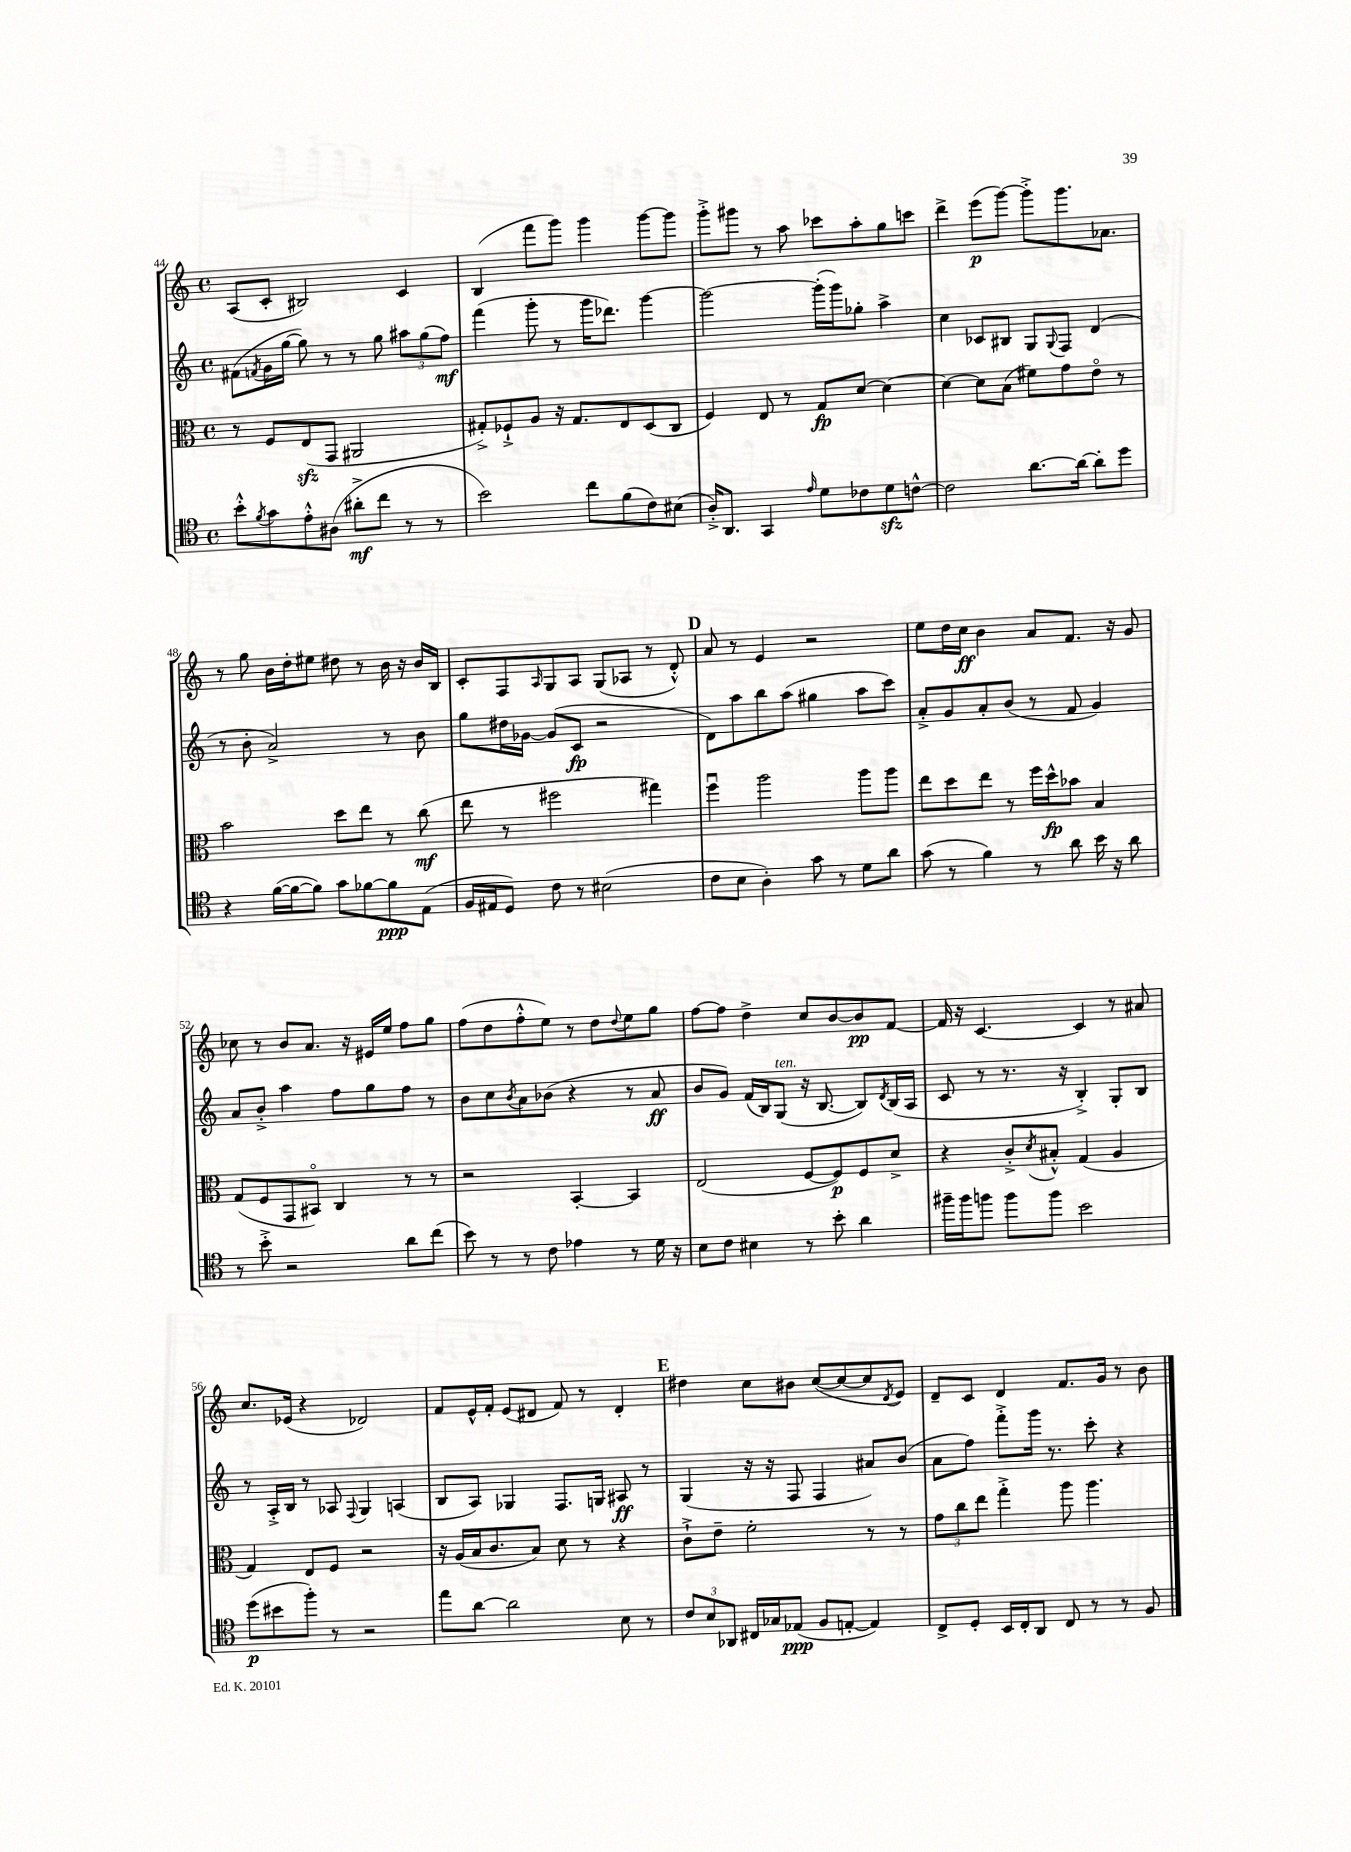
<<
\new StaffGroup <<
\new Staff = "s0" {
    \clef treble \key c \major \defaultTimeSignature \time 4/4
    a8( c'8-. bis2) c'4 |
    b4( f'''8 g'''8) g'''4 g'''8~ g'''8 |
    g'''8-.-> gis'''8 r8 a''8 ces'''8 a''8-. g''8 c'''8 |
    d'''4-> e'''8\p( g'''8~) g'''8-.-> g'''8. aes'8. |
    r8 g''8 b'16 d''16-. eis''8 dis''8 r8 b'16 r16 b'16 b16 |
    c'8-. f8 \grace { a16 } g8 a8 g8( aes8 r8 d'8-.-^) |
    \mark \markup { \bold "D" } a'8 r8 e'4 r2 |
    e''8 d''16 c''16\ff b'4 a'8 f'8. r16 g'8 |
    ces''8 r8 b'8 a'8. r16 eis'16 e''16 f''8 g''8 |
    f''8( d''8 f''8-.-^ e''8) r8 d''8 \appoggiatura { d''8 } e''8 g''8 |
    f''8~ f''8 d''4-> c''8 b'8~ b'8\pp f'8~ |
    f'16 r16 c'4.~ c'4 r8 ais'8 |
    c''8. ees'16( r4 des'2) |
    f'8 e'16-^ f'16-. e'8( dis'8 f'8) r8 dis'4-. |
    \mark \markup { \bold "E" } dis''4 c''8 bis'8 c''8~( c''8~ c''8 \acciaccatura { d'8 } e'8) |
    d'8-- c'8 d'4 f'8. g'16 r8 b'8 \bar "|." |
}
\new Staff = "s1" {
    \clef treble \key c \major \defaultTimeSignature \time 4/4
    fis'8( \acciaccatura { f'8 } g'16 g''16~ g''8) r8 r8 g''8 \tuplet 3/2 { ais''8 g''8( f''8\mf) } |
    f'''4( g'''8-. r8 g'''16 des'''8.) g'''4~ |
    g'''2~ g'''16-.( g'''16) ges''8-. a''4-> |
    c''4 ces'8 bis8 g8 \appoggiatura { g8 } f8 d'4( |
    r8 b'8-. a'2->) r8 b'8 |
    g''8 dis''16 ges'16~ ges'8( c'8\fp r2 |
    \mark \markup { \bold "D" } d'8) a''8 b''8 a''8( gis''4 a''8 c'''8) |
    a'8-.-> g'8 a'8-. b'8( r8 f'8 g'4) |
    a'8 b'8-.-> a''4 f''8 g''8 f''8 r8 |
    b'8 c''8 \acciaccatura { b'8 } a'8 bes'8( r4 r8 a'8\ff |
    b'8 g'8) f'16( b16) g8^\markup { \italic "ten." }( r16 b8.~ b8) \acciaccatura { d'8 } b16( a16 |
    c'8 r8 r8. r16 b4-.->) g8-. b8 |
    r8 a16-.-> b16 r8 aes8 \appoggiatura { f8 } g4 a4( |
    b8 a8) ges4 f8. g16 ais8\ff r8 |
    \mark \markup { \bold "E" } g4( r16 r16 f8 f4 ais'8) b'8( |
    a'8 f''8) f'''8-.-> g'''16 r8. c'''8-. r4 \bar "|." |
}
\new Staff = "s2" {
    \clef alto \key c \major \defaultTimeSignature \time 4/4
    r8 f8 e8\sfz( g,8 ais,2 |
    gis8-.->) fes8-!-> a8 r16 gis8. e8 d8( c8 |
    f4) e8 r8 g8\fp d'8~ d'4~ |
    d'4~ d'8 b8( fis'8) g'8 e'8\flageolet r8 |
    b'2 d''8 e''8 r8 c''8\mf( |
    e''8 r8 fis''2 gis''4) |
    \mark \markup { \bold "D" } f''4\downbow a''2 a''8 a''8 |
    e''8 d''8 e''8 r8 f''16 d''16-^\fp bes'8 b4 |
    g8( f8 g,8 bis,8\flageolet) c4 r8 r8 |
    r2 b,4~-. b,4 |
    e2( f8~ f8\p) f8 d'8-> |
    r4 c'8-.-> \acciaccatura { d'8 } bis8-.-^ g4( a4 |
    g4) e8 f8 r2 |
    r16 a16( b16 c'8. b8) d'8 r8 r4 |
    \mark \markup { \bold "E" } c'8-!-> e'8-- f'2-. r8 r8 |
    \tuplet 3/2 { g'8 c''8 e''8 } g''4-.-> a''8 a''4. \bar "|." |
}
\new Staff = "s3" {
    \clef tenor \key c \major \defaultTimeSignature \time 4/4
    b'8-.-^ \acciaccatura { f'8 } g'8 e'8-.-^ ais8( ais'8-.->\mf c''8 r8 r8 |
    b'2) c''8 f'8( c'8) bis8( |
    a16-.->) a,8. g,4 \grace { e'16 } d'8 ces'8 d'8\sfz c'8~-^ |
    c'2 a'8.~ a'16~ a'8-. d''8 |
    r4 f'16~( f'16~ f'8) g'8 fes'8~ fes'8\ppp e8( |
    f16 eis16 d8) c'8 r8 bis2( |
    \mark \markup { \bold "D" } c'8 b8 a4-.) g'8 r8 d'8 a'8 |
    g'8( r8 f'4) r8 a'8 b'16 r16 a'8 |
    r8 b'8-.-> r2 a'8 c''8( |
    b'8) r8 r8 c'8 ees'4 r8 d'16 r16 |
    b8 c'8 bis4 r8 b'8-. a'4 |
    fis''16-- fis''16 f''8 f''8 f''8 b'2 |
    d''8\p( bis'8 f''8-.) r8 r2 |
    e''8 a'8~ a'2 b8 r8 |
    \mark \markup { \bold "E" } \tuplet 3/2 { c'8 b8 aes,8 } cis16 ges16 ees8\ppp( f8 e8~-. e4) |
    c8-> d8-. b,16 c16-. a,8 c8 r8 r8 f8 \bar "|." |
}
>>
>>
\layout { \context { \Score currentBarNumber = #44 } }
